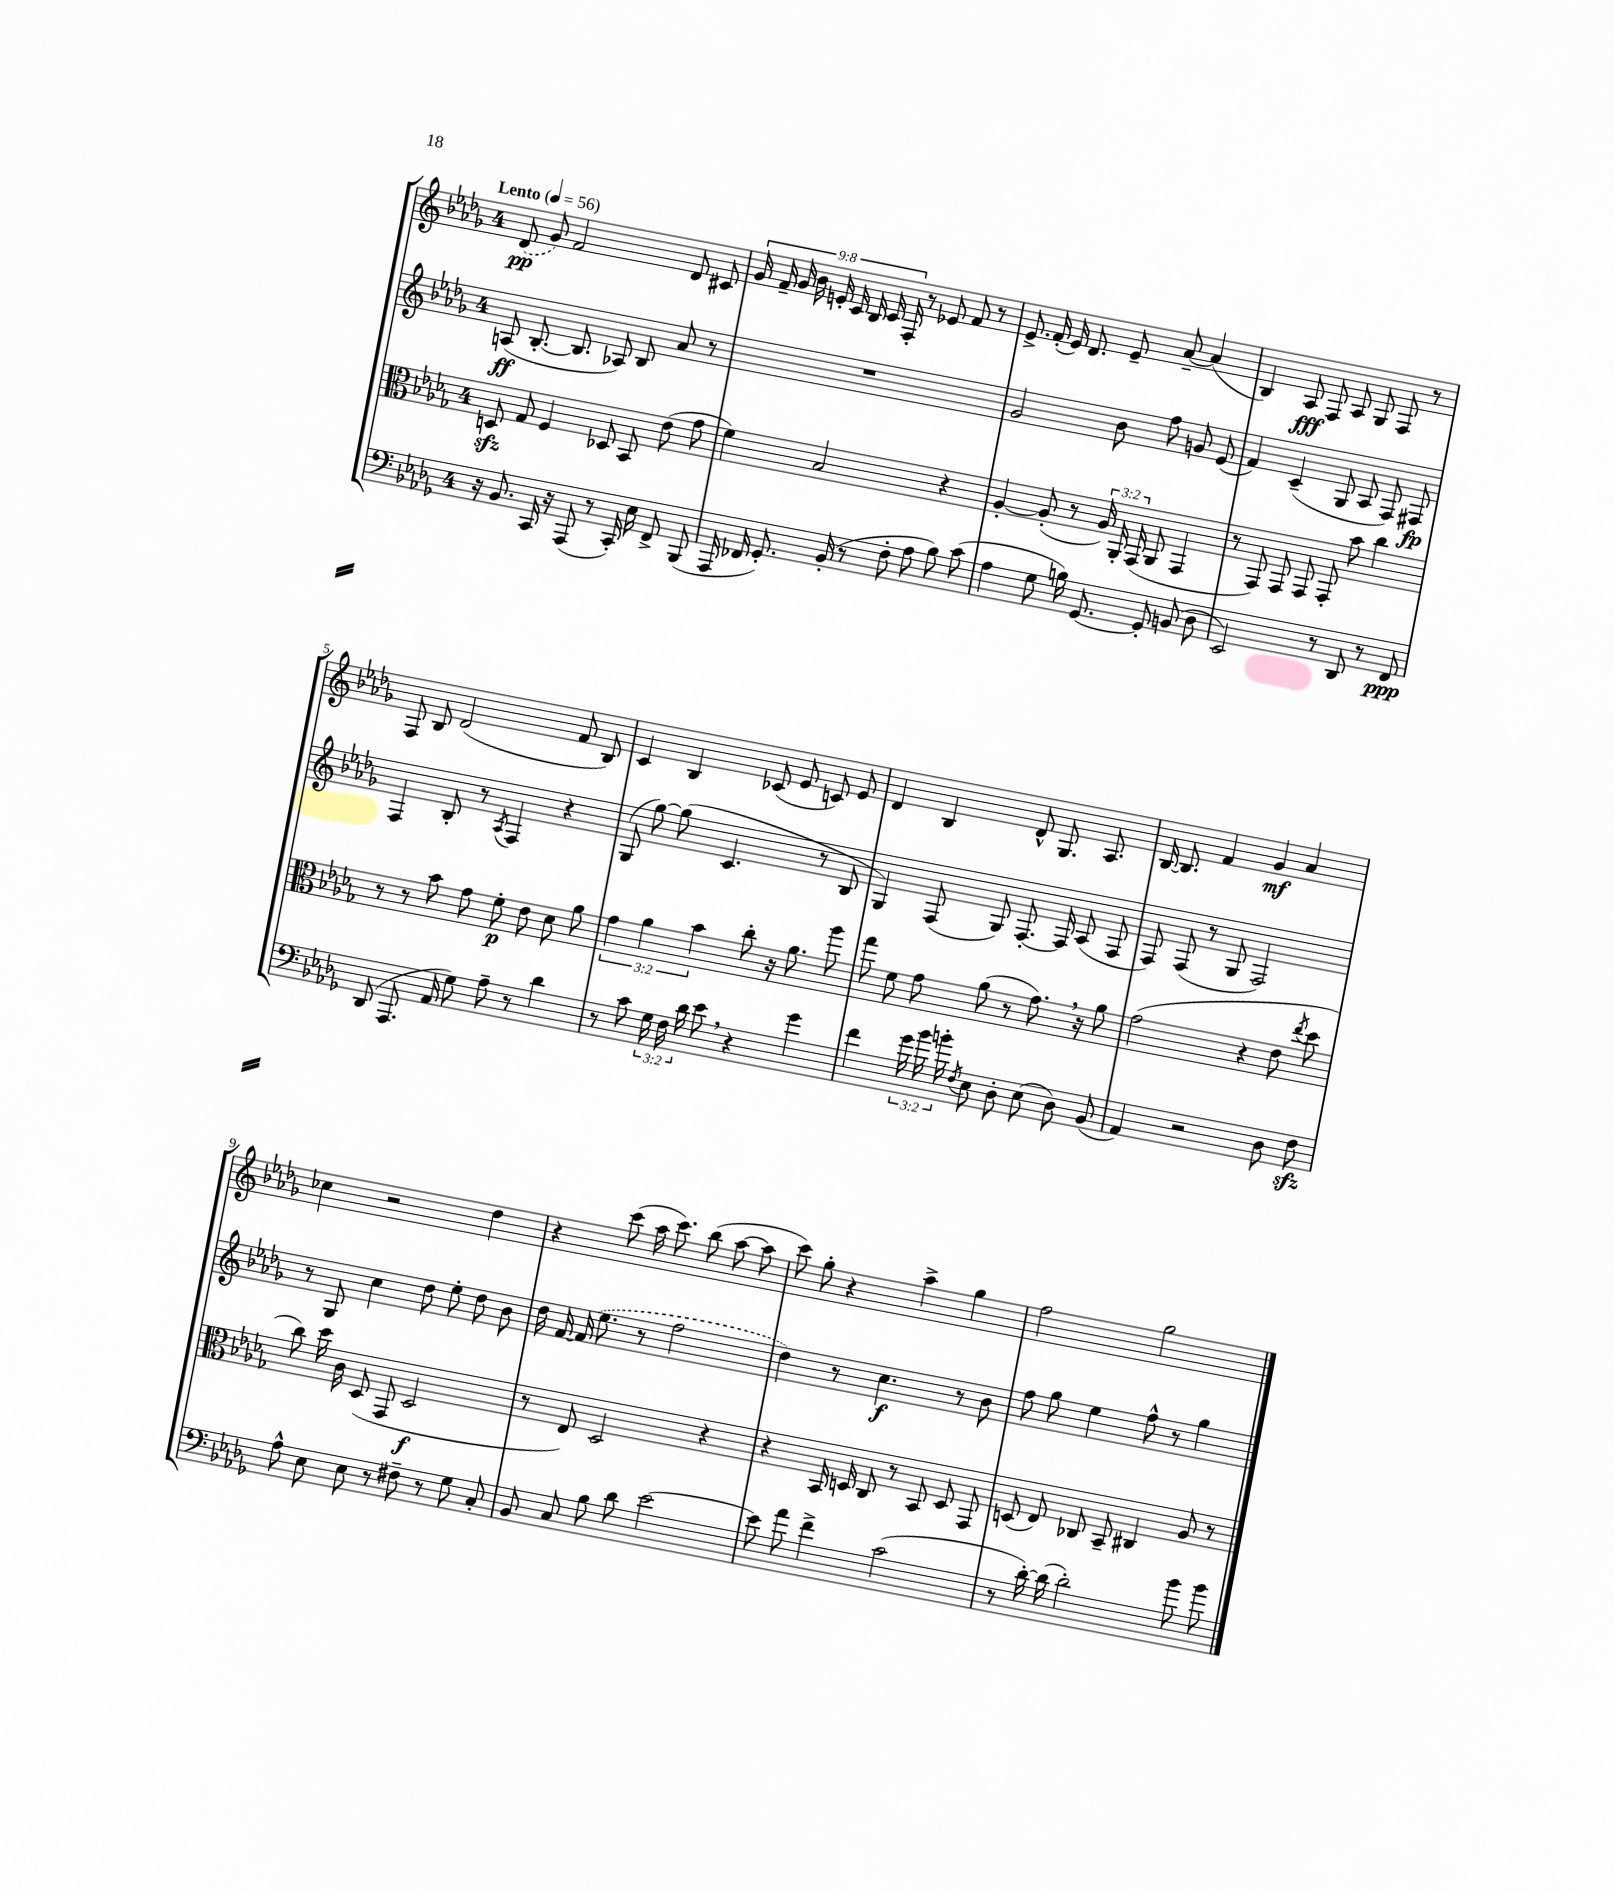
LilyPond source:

<<
\new StaffGroup <<
\new Staff = "s0" {
    \clef treble \key des \major \once \override Staff.TimeSignature.style = #'single-digit \time 4/4 \override Staff.TupletNumber.text = #tuplet-number::calc-fraction-text \tempo "Lento" 4 = 56
    \autoBeamOff \once \slurDashed des'8\pp( ges'8) f'2 des'8 cis'8 |
    \tuplet 9/8 { ges'16 f'16-- ges'16 bes'16 e'16-. c'16 bes16 c'16 f16-. } r8 ees'8 f'8 r8 |
    ees'8.-> f'16-.( ees'16) des'8. ees'8-- aes'8~-- aes'4( |
    bes4) aes8\fff f8 aes8 ges8 f8 r8 |
    f8 bes8 des'2( f'8 bes8) |
    c'4 bes4 ces'8( ees'8 c'8) ees'8 |
    des'4 bes4 des'8-^ ges8. aes8. |
    bes16~ bes8. f'4 ges'4\mf aes'4 |
    ces''4 r2 des''4 |
    r4 c'''8( aes''16 c'''8.) bes''8( aes''8~ aes''8 |
    c'''8) ges''8-. r4 aes''4-> ges''4 |
    f''2 ges''2 \bar "|." |
}
\new Staff = "s1" {
    \clef treble \key des \major \once \override Staff.TimeSignature.style = #'single-digit \time 4/4
    \autoBeamOff a8\ff( bes8.~-. bes8. aes8) bes8 aes'8 r8 |
    R1 |
    ges'2 bes'8 f''8 g'8 ees'8( |
    f'4) c'4--( ges8 aes8 f8) fis8\fp |
    f4 bes8-. r8 \acciaccatura { aes8 } f4 r4 |
    ges8( ges''8~) ges''8( c'4. r8 bes8 |
    ges4) f8( ges8) f8.~-. f16 aes8( f8 |
    f8) f8( r8 ges8 f2) |
    r8 ges8 c''4 des''8 ees''8-. des''8 bes'8 |
    des''16 f'16~ \once \slurDashed f'16( ees''8. r8 f''2 |
    des''4) r8 c''4.\f r8 bes'8 |
    f''8 ges''8 ees''4 f''8-^ r8 ges''4 \bar "|." |
}
\new Staff = "s2" {
    \clef alto \key des \major \once \override Staff.TimeSignature.style = #'single-digit \time 4/4 \override Staff.TupletNumber.text = #tuplet-number::calc-fraction-text
    \autoBeamOff d8\sfz ges8 f4 des8 bes,8 ees'8( ges'8 |
    f'4) bes2 r4 |
    aes4~-. aes8-.( r8 \tuplet 3/2 { aes16) aes,16-. ges,16( } aes,8 ges,4 |
    r8 ges,8) ges,8 ges,8 ges,8-. bes'8 c''4 |
    r8 r8 bes'8 ges'8 f'8-.\p ees'8 des'8 aes'8 |
    \tuplet 3/2 { ges'4 aes'4 bes'4 } c''8-. r16 aes'8. aes''8 |
    ges''8 f'8 ges'8 aes'8( r8 ges'8.) \breathe r16 aes'8 |
    ges'2( r4 ees'8 \acciaccatura { ees''8 } des''8 |
    c''8) des''16 c'16 des8( ges,8 des2\f |
    r8 ees8) des2 r4 |
    r4 bes,16 d16 c8 r8 bes,8 d8 ges,8 |
    d8( ees8) ces8 bes,8-- cis4 aes8 r8 \bar "|." |
}
\new Staff = "s3" {
    \clef bass \key des \major \once \override Staff.TimeSignature.style = #'single-digit \time 4/4 \override Staff.TupletNumber.text = #tuplet-number::calc-fraction-text
    \autoBeamOff r16 bes,8. c,16 r16 aes,,8( r8 c,16-.) ees16 f,8-> bes,,8( |
    aes,,16 fes,16 ges,8.-.) bes,16-.( r8 f8-. aes8 bes8) c'8( |
    aes4 ges8 b16) ges,8.~ ges,8-. b,8( des8 |
    ees,2) r8 des,8 r8 f,8\ppp |
    des,8( aes,,8. aes,16 ges8) aes8-- r8 des'4 |
    r8 c'8 \tuplet 3/2 { ges16 f16 des'16 } ees'8 \breathe r4 ges'4 |
    f'4 \tuplet 3/2 { ges'16 bes'16 b'16-. } \acciaccatura { f8 } ees8 des8-. ees8( des8) bes,8( |
    aes,4) r2 des8 f8\sfz |
    aes8-^ ees8 ees8 r8 fis8-- r8 ges8 c8-. |
    bes,8 c8 bes8 des'8 ees'2~ |
    ees'8 aes'8 f'4-> c'2( |
    r8 des'16~-.) des'16( des'2-.) bes'8 bes'8 \bar "|." |
}
>>
>>
